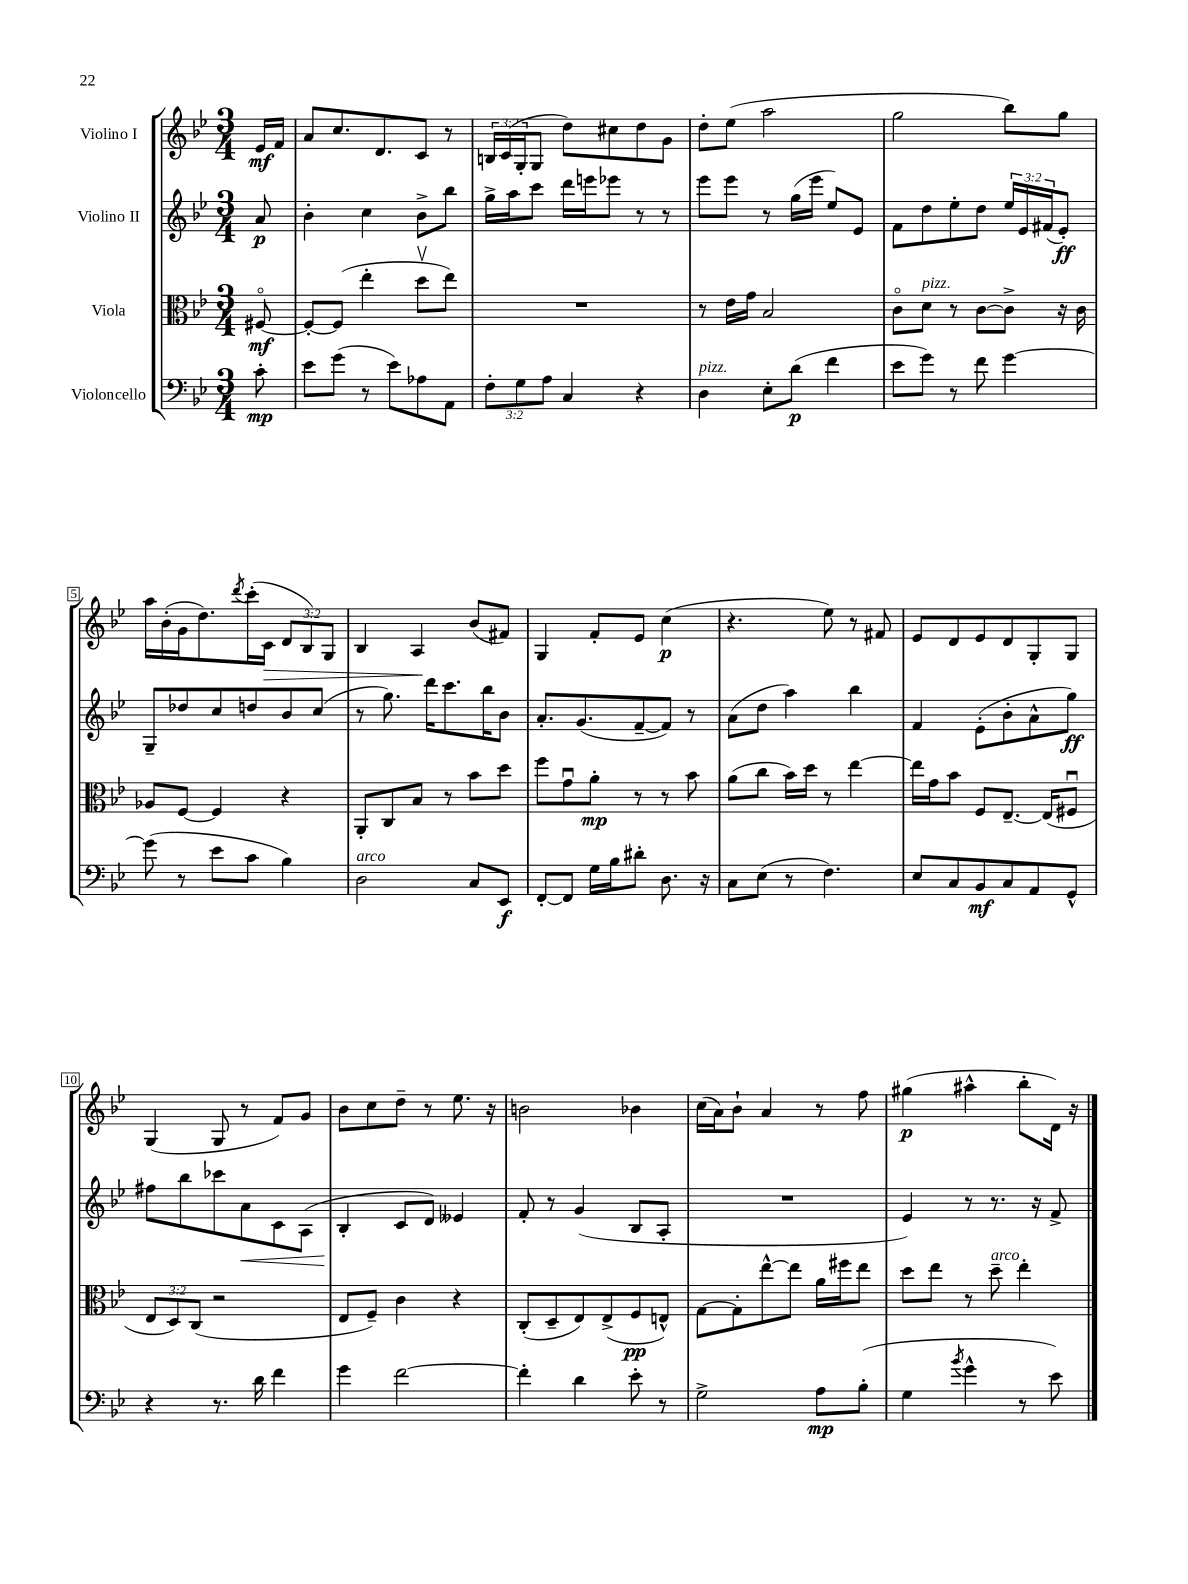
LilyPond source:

<<
\new StaffGroup <<
\new Staff = "s0" \with { instrumentName = "Violino I" } {
    \clef treble \key bes \major \numericTimeSignature \time 3/4 \override Staff.TupletNumber.text = #tuplet-number::calc-fraction-text \partial 8
    ees'16\mf f'16 |
    a'8 c''8. d'8. c'8 r8 |
    \tuplet 3/2 { b16 c'16( g16-. } g8 d''8) cis''8 d''8 g'8 |
    d''8-. ees''8( a''2 |
    g''2 bes''8) g''8 |
    a''16 bes'16-.( g'16 d''8.) \acciaccatura { d'''8 } c'''16-.( c'16\> \tuplet 3/2 { d'8 bes8) g8 } |
    bes4 a4\! bes'8( fis'8) |
    g4 f'8-. ees'8 c''4\p( |
    r4. ees''8) r8 fis'8 |
    ees'8 d'8 ees'8 d'8 g8-. g8 |
    g4( g8 r8 f'8) g'8 |
    bes'8 c''8 d''8-- r8 ees''8. r16 |
    b'2 bes'4 |
    c''16( a'16) bes'8-! a'4 r8 f''8 |
    gis''4\p( ais''4-^ bes''8-. d'16) r16 \bar "|." |
}
\new Staff = "s1" \with { instrumentName = "Violino II" } {
    \clef treble \key bes \major \numericTimeSignature \time 3/4 \override Staff.TupletNumber.text = #tuplet-number::calc-fraction-text \partial 8
    a'8\p |
    bes'4-. c''4 bes'8-> bes''8 |
    g''16-> a''16 c'''8 d'''16 e'''16 ees'''8 r8 r8 |
    ees'''8 ees'''8 r8 g''16( ees'''16 ees''8) ees'8 |
    f'8 d''8 ees''8-. d''8 \tuplet 3/2 { ees''16 ees'16 fis'16( } ees'8-.\ff) |
    g8-- des''8 c''8 d''8 bes'8 c''8( |
    r8 g''8.) d'''16 c'''8. bes''16 bes'8 |
    a'8.-. g'8.( f'8~-- f'8) r8 |
    a'8( d''8 a''4) bes''4 |
    f'4 ees'8-.( bes'8-. a'8-^ g''8\ff) |
    fis''8 bes''8 ces'''8 a'8\< c'8 a8( |
    bes4-.\! c'8 d'8) eeses'4 |
    f'8-. r8 g'4( bes8 a8-. |
    R2. |
    ees'4) r8 r8. r16 f'8-> \bar "|." |
}
\new Staff = "s2" \with { instrumentName = "Viola" } {
    \clef alto \key bes \major \numericTimeSignature \time 3/4 \override Staff.TupletNumber.text = #tuplet-number::calc-fraction-text \partial 8
    fis8~\flageolet\mf |
    fis8~-. fis8( ees''4-. d''8\upbow ees''8) |
    R2. |
    r8 ees'16 g'16 bes2 |
    c'8\flageolet d'8^\markup { \italic "pizz." } r8 c'8~ c'8-> r16 c'16 |
    aes8 f8~ f4 r4 |
    a,8-. c8 bes8 r8 bes'8 d''8 |
    f''8 g'8\downbow a'8-.\mp r8 r8 bes'8 |
    a'8( c''8 bes'16) d''16 r8 ees''4~ |
    ees''16 g'16 bes'8 f8 ees8.~-- ees16( fis8\downbow |
    \tuplet 3/2 { ees8 d8) c8( } r2 |
    ees8 f8--) c'4 r4 |
    c8-.( d8-- ees8) ees8->( f8\pp e8-^) |
    g8~ g8-. ees''8~-^ ees''8 a'16 fis''16 ees''8 |
    d''8 ees''8 r8 d''8--^\markup { \italic "arco" } ees''4-. \bar "|." |
}
\new Staff = "s3" \with { instrumentName = "Violoncello" } {
    \clef bass \key bes \major \numericTimeSignature \time 3/4 \override Staff.TupletNumber.text = #tuplet-number::calc-fraction-text \partial 8
    c'8-.\mp |
    ees'8 g'8( r8 ees'8) aes8 a,8 |
    \tuplet 3/2 { f8-. g8 a8 } c4 r4 |
    d4^\markup { \italic "pizz." } ees8-. d'8\p( f'4 |
    ees'8 g'8) r8 f'8 g'4~ |
    g'8( r8 ees'8 c'8 bes4) |
    d2^\markup { \italic "arco" } c8 ees,8\f |
    f,8~-. f,8 g16 bes16 dis'8-. d8. r16 |
    c8 ees8( r8 f4.) |
    ees8 c8 bes,8\mf c8 a,8 g,8-^ |
    r4 r8. d'16 f'4 |
    g'4 f'2~ |
    f'4-. d'4 ees'8-. r8 |
    g2-> a8\mp bes8-.( |
    g4 \acciaccatura { bes'8 } g'4-^ r8 ees'8) \bar "|." |
}
>>
>>
\layout { \context { \Score \override BarNumber.stencil = #(make-stencil-boxer 0.1 0.3 ly:text-interface::print) } }
